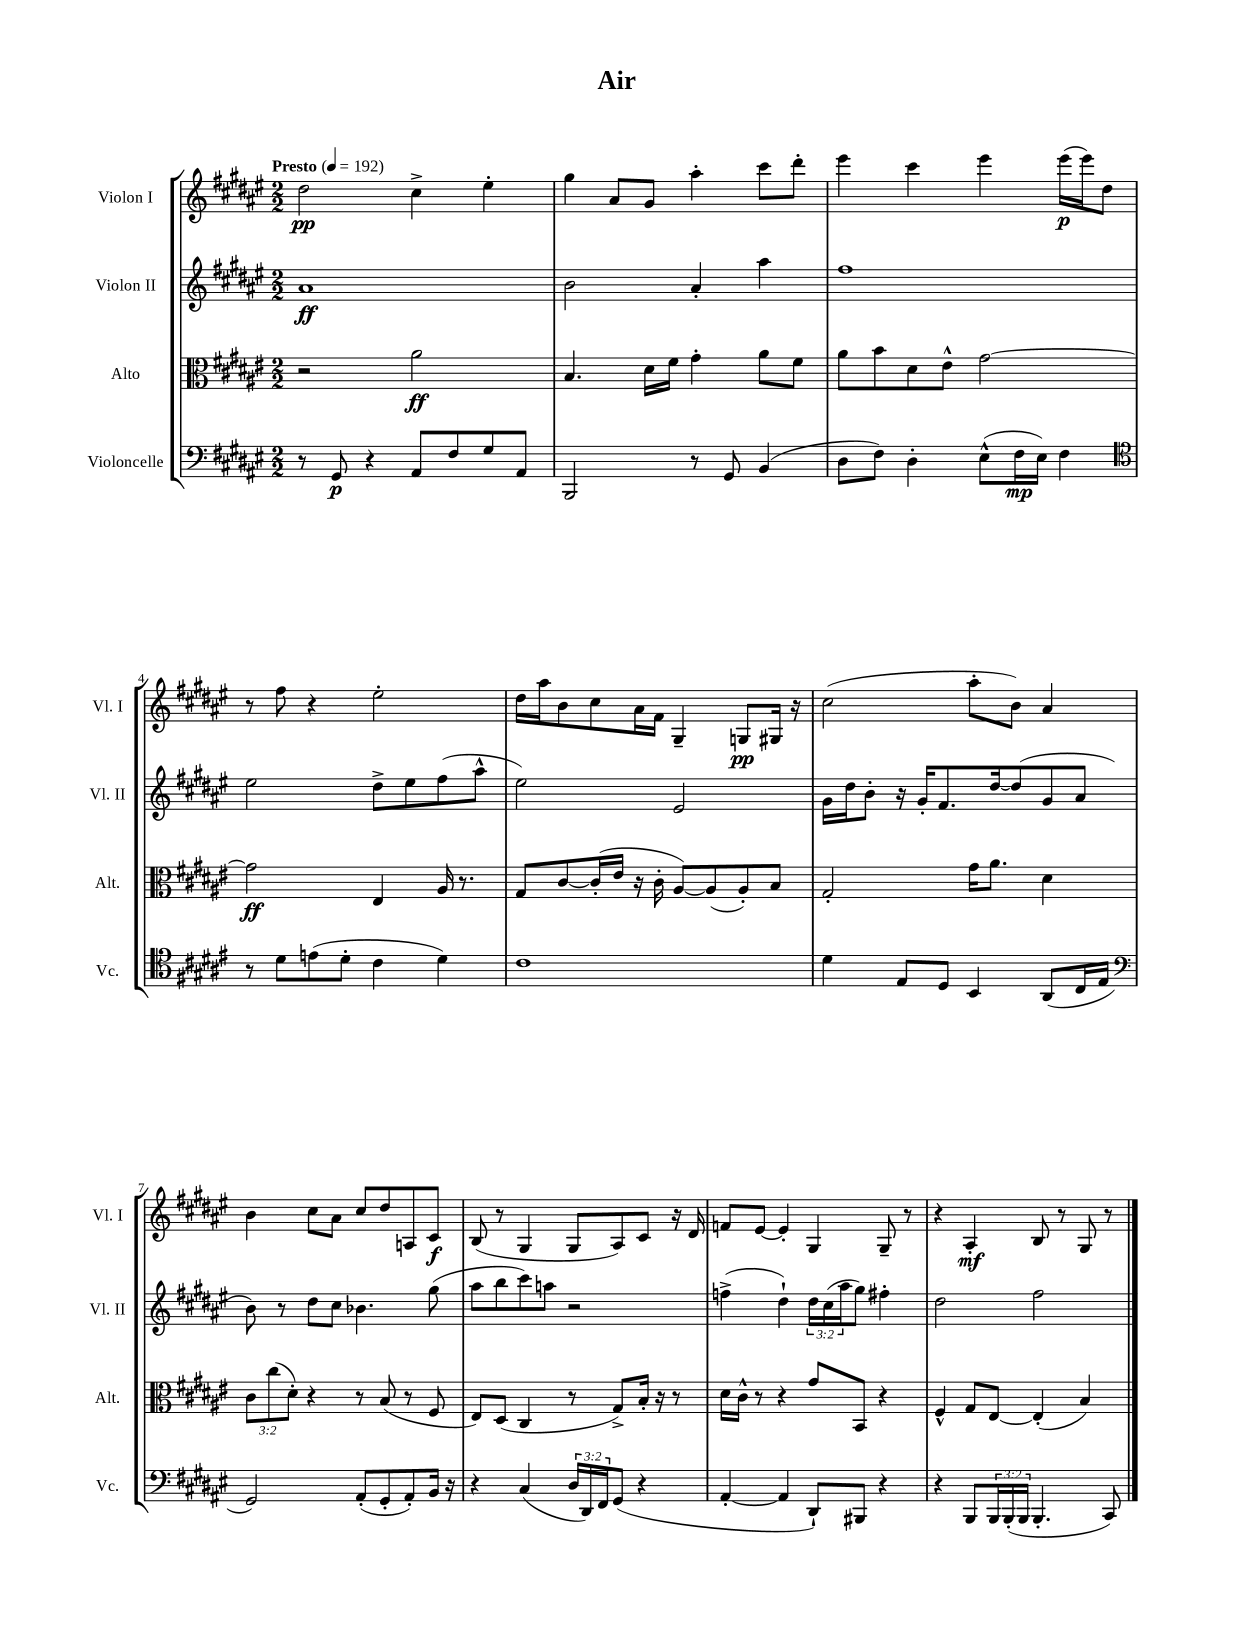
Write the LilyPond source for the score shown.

\header { title = "Air" }
<<
\new StaffGroup <<
\new Staff = "s0" \with { instrumentName = "Violon I" shortInstrumentName = "Vl. I" } {
    \clef treble \key fis \major \numericTimeSignature \time 2/2 \tempo "Presto" 4 = 192
    dis''2\pp cis''4-> eis''4-. |
    gis''4 ais'8 gis'8 ais''4-. cis'''8 dis'''8-. |
    eis'''4 cis'''4 eis'''4 eis'''16\p( eis'''16) dis''8 |
    r8 fis''8 r4 eis''2-. |
    dis''16 ais''16 b'8 cis''8 ais'16 fis'16 gis4-- g8\pp gis16 r16 |
    cis''2( ais''8-. b'8) ais'4 |
    b'4 cis''8 ais'8 cis''8 dis''8 a8 cis'8\f |
    b8( r8 gis4 gis8 ais8) cis'8 r16 dis'16 |
    f'8 eis'8~ eis'4-. gis4 gis8-- r8 |
    r4 ais4-.\mf b8 r8 gis8 r8 \bar "|." |
}
\new Staff = "s1" \with { instrumentName = "Violon II" shortInstrumentName = "Vl. II" } {
    \clef treble \key fis \major \numericTimeSignature \time 2/2 \override Staff.TupletNumber.text = #tuplet-number::calc-fraction-text
    ais'1\ff |
    b'2 ais'4-. ais''4 |
    fis''1 |
    eis''2 dis''8-> eis''8 fis''8( ais''8-^ |
    eis''2) eis'2 |
    gis'16 dis''16 b'8-. r16 gis'16-. fis'8. dis''16~ dis''8( gis'8 ais'8 |
    b'8) r8 dis''8 cis''8 bes'4. gis''8( |
    ais''8 b''8 cis'''8) a''8 r2 |
    f''4->( dis''4-!) \tuplet 3/2 { dis''16 cis''16( ais''16 } gis''8) fis''4-. |
    dis''2 fis''2 \bar "|." |
}
\new Staff = "s2" \with { instrumentName = "Alto" shortInstrumentName = "Alt." } {
    \clef alto \key fis \major \numericTimeSignature \time 2/2 \override Staff.TupletNumber.text = #tuplet-number::calc-fraction-text
    r2 ais'2\ff |
    b4. dis'16 fis'16 gis'4-. ais'8 fis'8 |
    ais'8 b'8 dis'8 eis'8-^ gis'2~ |
    gis'2\ff eis4 ais16 r8. |
    gis8 cis'8~ cis'16-.( eis'16 r16 cis'16-. ais8~) ais8( ais8-.) b8 |
    gis2-. gis'16 ais'8. dis'4 |
    \tuplet 3/2 { cis'8 cis''8( dis'8-.) } r4 r8 b8( r8 fis8 |
    eis8) dis8( cis4 r8 gis8->) b16-. r16 r8 |
    dis'16 cis'16-^ r8 r4 gis'8 b,8 r4 |
    fis4-^ gis8 eis8~ eis4-.( b4) \bar "|." |
}
\new Staff = "s3" \with { instrumentName = "Violoncelle" shortInstrumentName = "Vc." } {
    \clef bass \key fis \major \numericTimeSignature \time 2/2 \override Staff.TupletNumber.text = #tuplet-number::calc-fraction-text
    r8 gis,8\p r4 ais,8 fis8 gis8 ais,8 |
    b,,2 r8 gis,8 b,4( |
    dis8 fis8) dis4-. eis8-^( fis16\mp eis16) fis4 |
    \clef tenor r8 dis'8 e'8( dis'8-. cis'4 dis'4) |
    cis'1 |
    dis'4 eis8 dis8 b,4 ais,8( cis16 eis16 |
    \clef bass gis,2) ais,8-.( gis,8-. ais,8-.) b,16 r16 |
    r4 cis4( \tuplet 3/2 { dis16 dis,16) fis,16 } gis,8( r4 |
    ais,4~-. ais,4 dis,8-!) bis,,8 r4 |
    r4 b,,8 \tuplet 3/2 { b,,16 b,,16-.( b,,16 } b,,4.-. cis,8) \bar "|." |
}
>>
>>
